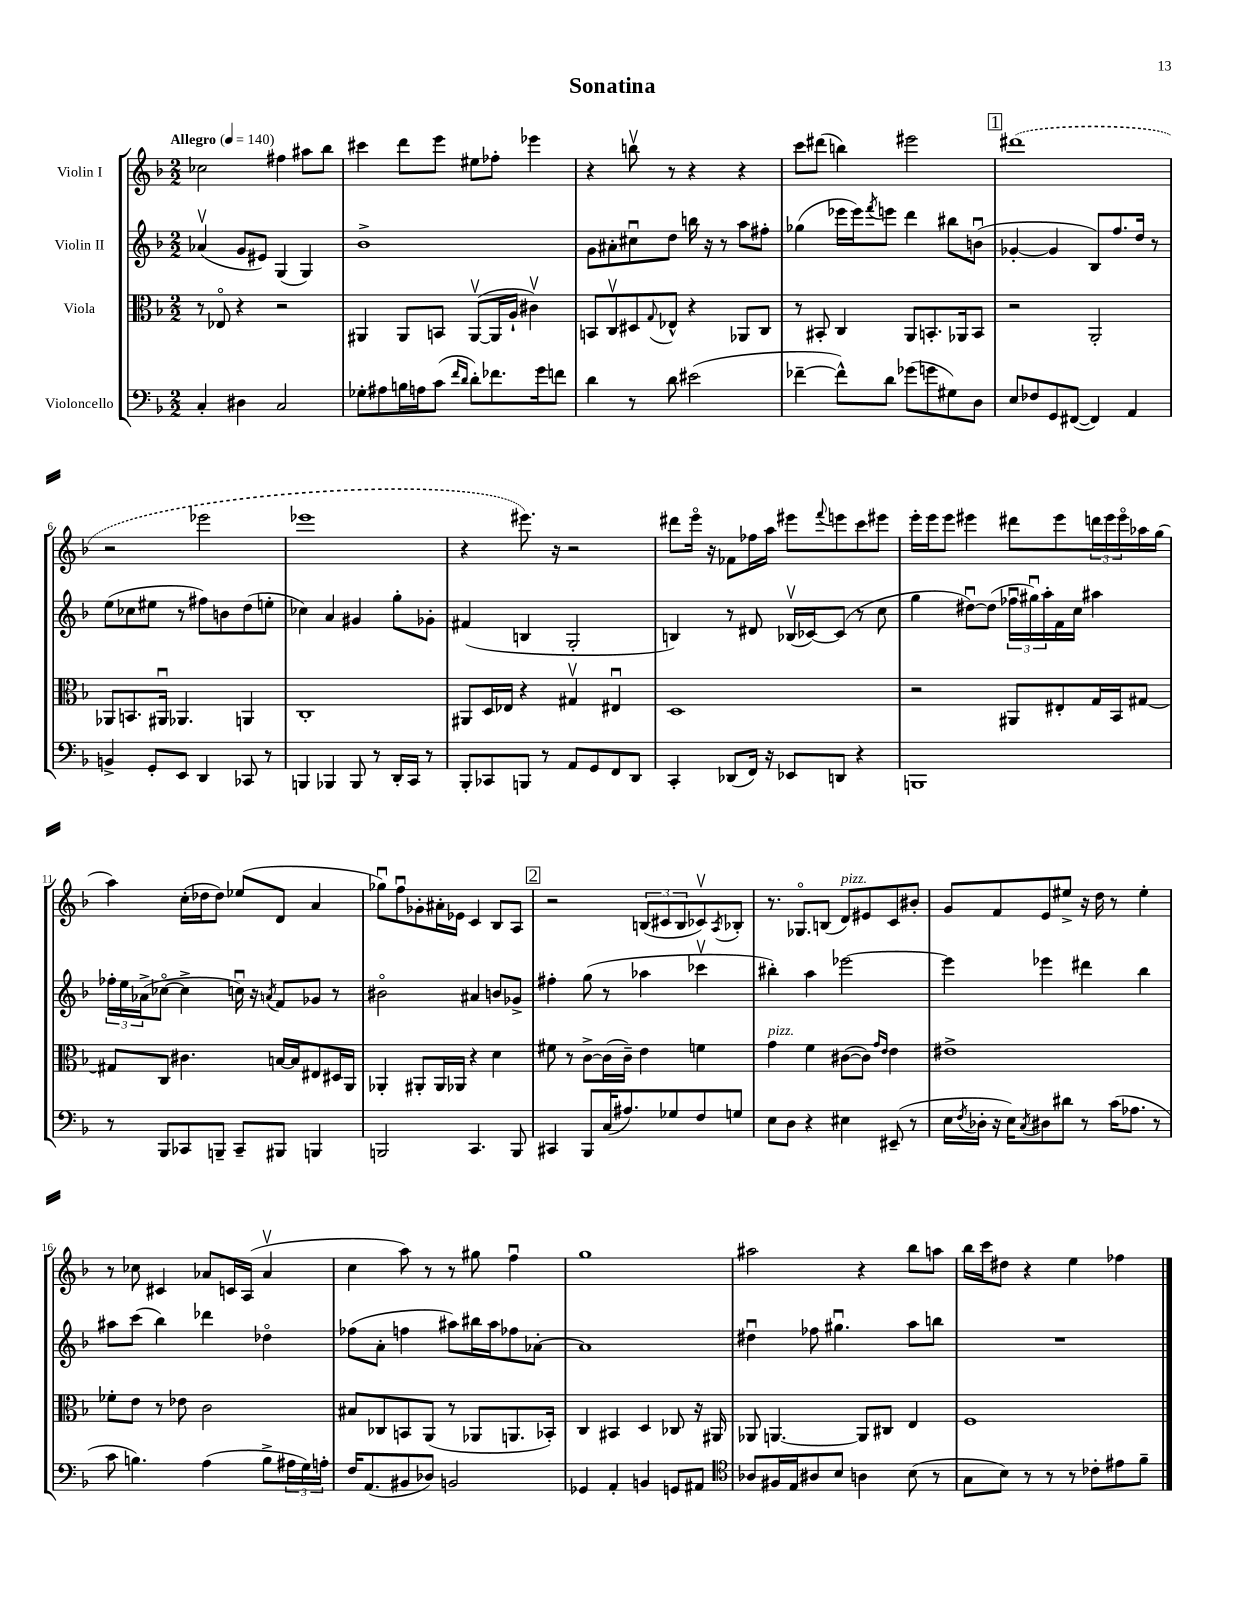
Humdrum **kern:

**kern	**kern	**kern	**kern
*part4	*part3	*part2	*part1
*staff4	*staff3	*staff2	*staff1
*I"Violoncello	*I"Viola	*I"Violin II	*I"Violin I
*clefF4	*clefC3	*clefG2	*clefG2
*k[b-]	*k[b-]	*k[b-]	*k[b-]
*M2/2	*M2/2	*M2/2	*M2/2
*MM140	*MM140	*MM140	*MM140
=1	=1	=1	=1
!	!	!	!LO:TX:a:B:t=Allegro
4C'/	8r	(4a-Xv/	2cc-X\
.	8E-X/	.	.
4D#X\	4r	8g/L	.
.	.	8e#X/J)	.
2C/	2r	(4G/	4ff#X\
.	.	4G/)	8aa#X\L
.	.	.	8bb-\J
=2	=2	=2	=2
8G-X'\L	4AA#X/	1b-^	4ccc#X\
8A#X\	.	.	.
16Bn\L	8AA#/L	.	8ddd\L
16An\J	.	.	.
(8c\J	8BBn/J	.	8eee\J
16qqf/LL	.	.	.
16qqd/JJ	.	.	.
8d'\L)	([8AA#v/L	.	8ee#X\L
8.f-X\	16AA#/L]	.	8ff-X'\J
.	16A`/JJ	.	.
.	4c#Xv\)	.	4eee-X\
16g\k	.	.	.
8fn\J	.	.	.
=3	=3	=3	=3
4d\	8BBn/L	8g\L	4r
.	8Cv/	8a#X'\	.
8r	8D#X/	8cc#Xu\	8bbnv\
.	8qqG/	.	.
8d\	8E-X^^/J	8dd\J	8r
(2e#X\	4r	16bbn\	4r
.	.	16r	.
.	.	8r	.
.	8AA-X/L	8aa\L	4r
.	8C/J	8ff#X'\J	.
=4	=4	=4	=4
[4f-X~\	8r	(4gg-X\	8ccc\L
.	8BB#X'/	.	(8ddd#X\J
8f-^^\L])	4C/	16eee-X\LL	4bbn\)
.	.	16eee-\J)	.
.	.	8qfff/	.
8d\J	.	8eeen\J	.
(8g-X\L	8AA/L	4ddd\	2eee#X\
8gn\	8.BBn'/	.	.
8G#X\)	.	8bb#X\L	.
.	16AA-X/k	.	.
8D\J	8BB/J	(8bnu\J	.
!!LO:REH:place=s1:t=1
=5	=5	=5	=5
8E/L	2r	[4g-X'/	(1ddd#X
8F-X/	.	.	.
8GG/	.	4g-/]	.
([8FF#X/J	.	.	.
4FF#/])	2AA'/	8B-/L)	.
.	.	8.ff/	.
4AA/	.	.	.
.	.	16dd/Jk	.
.	.	8r	.
!!LO:LB:g=z
=6	=6	=6	=6
4BBn^/	8AA-X/L	(8ee\L	2r
.	8.BBn/	8cc-X\	.
8GG'/L	.	8ee#X\J	.
.	16AA#Xu/Jk	.	.
8EE/J	4.AA-X/	8r	.
4DD/	.	8ff#X\L)	2eee-X\
.	.	8bn\	.
8CC-X/	4AAn/	(8dd\	.
8r	.	8een'\J	.
=7	=7	=7	=7
4BBBn/	1C'	4cc-X\)	1eee-X
4BBB-X/	.	4a/	.
8BBB-/	.	4g#X/	.
8r	.	.	.
16DD'/LL	.	8gg'\L	.
16CC/JJ	.	.	.
8r	.	8g-X'\J	.
=8	=8	=8	=8
8BBB-'/L	8AA#X/L	(4f#X/	4r
8CC-X/	16D/L	.	.
.	16E-X/JJ	.	.
8BBBn/J	4r	4Bn/	8.eee#X\)
8r	.	.	.
.	.	.	16r
8AA/L	4G#Xv/	2G'/	2r
8GG/	.	.	.
8FF/	4E#Xu/	.	.
8DD/J	.	.	.
=9	=9	=9	=9
4CC'/	1D	4Bn/)	8ddd#X\L
.	.	.	16eee\Jk
.	.	.	16r
(8DD-X/L	.	8r	8f-X\L
16FF/Jk)	.	8d#X/	16ff-X\L
16r	.	.	16aa\JJ
8EE-X/L	.	(16B-Xv/LL	8eee#X\L
.	.	[16c-X/J)	.
.	.	.	8qqfff/
8DDn/J	.	(8c-/J]	8eeen\
4r	.	8r	8ccc\
.	.	8cc\	8eee#X\J
=10	=10	=10	=10
1BBBn	2r	4gg\	16eee'\LL
.	.	.	16eee\J
.	.	.	8eee\J
.	.	[8dd#Xu\L)	4eee#X\
.	.	(8dd#\J]	.
.	8AA#X/L	24ff-Xu\LL	8ddd#X\L
.	.	24gg#Xu\)	.
.	.	24aa'\	.
.	8E#X'/	16f\	8eee#\
.	.	16cc\JJ	.
.	16G/L	4aa#X\	24dddn\L
.	.	.	24eee#\
.	16BB-/J	.	.
.	.	.	24eee#\
.	[8G#X/J	.	16aa-X\
.	.	.	(16gg\JJ
!!LO:LB:g=z
=11	=11	=11	=11
8r	8G#X/L]	24ff-X'\LL	4aa\)
.	.	24ee\	.
.	.	(24a-X^\J	.
8BBB-/L	8C/J	[8cc-X\J	.
8CC-X/	4.c#X\	4cc-^\]	(16cc'\LL
.	.	.	16dd-X\J
8BBBn~/J	.	.	8dd-\J)
8CC-~/L	.	16ccnu\)	(8ee-X/L
.	.	16r	.
.	.	8qan/	.
8BBB#X/J	[16Bn/LL	8f/L	8d/J
.	16B/J]	.	.
4BBBn/	8E#X/	8g-X/J	4a/
.	16D#X/L	8r	.
.	16AA/JJ	.	.
=12	=12	=12	=12
2BBBn/	4AA-X'/	2b#X\	8gg-Xu\L)
.	.	.	8ffu\
.	8AA#X'/L	.	8g-X'\
.	16AA#/L	.	16a#X'\L
.	16AA-X/JJ	.	16e-X\JJ
4.CC/	4r	4a#X/	4c/
.	4d\	8bn/L	8B-/L
8BBB/	.	8g-X^/J	8A/J
!!LO:REH:place=s1:t=2
=13	=13	=13	=13
4CC#X/	8f#X\	4ff#X'\	2r
.	8r	.	.
8BBB-/L	[8c^\L	(8gg\	.
(16C/K	(16c\L]	8r	.
8.A#X/)	16c~\JJ)	.	.
.	4e\	4aa-X\	(12Bn/L
.	.	.	12c#X/
8G-X/	.	.	.
.	.	.	12B/
8F/	4fn\	4ccc-Xv\	8c-Xv/)
.	.	.	8qA/
8Gn/J	.	.	8B-X'/J
=14	=14	=14	=14
!	!LO:TX:a:i:t=pizz.	!	!
8E\L	4g\	4bb#X'\)	8.r
8D\J	.	.	.
.	.	.	8.G-X/L
4r	4f\	4aa\	.
.	.	.	(8Bn/J
!	!	!	!LO:TX:a:i:t=pizz.
4E#X\	([8c#X\L	[2eee-X\	8d/L)
.	8c#\J])	.	8e#X/
.	16qqg/LL	.	.
.	16qqe/JJ	.	.
(8EE#X~/	4e\	.	8c/
8r	.	.	8b#X'/J
=15	=15	=15	=15
16E\LL	1e#X^	4eee-\]	8g/L
8qF/	.	.	.
16D-X'\JJ	.	.	.
16r	.	.	8f/
16E\KL)	.	.	.
8qC/	.	.	.
8D#X\	.	4eee-X\	8e/
8d#X\J	.	.	8ee#X^/J
8r	.	4ddd#X\	16r
.	.	.	16dd\
(16c\KL	.	.	8r
8.A-X\J	.	.	.
.	.	4bb-\	4ee#'\
8r	.	.	.
!!LO:LB:g=z
=16	=16	=16	=16
8c\	8f-X'\L	8aa#X\L	8r
4.Bn\)	8e\J	(8ccc\J	8cc-X\
.	8r	4bb-\)	4c#X/
.	8e-X\	.	.
(4A\	2c\	4ddd-X\	8a-X/L
.	.	.	16cn/L
.	.	.	(16A/JJ
8B^\L	.	4dd-X\	4a-v/
24A#X\L	.	.	.
24G\)	.	.	.
24An'\JJ	.	.	.
=17	=17	=17	=17
16F/KL	8B#X/L	(8ff-X\L	4cc\
(8.AA/	.	.	.
.	8C-X/	8a'\J	.
8BB#X/	8BBn/	4ffn\	8aa\)
8D-X/J)	(8AA/J	.	8r
2BBn/	8r	8aa#X\L)	8r
.	8AA-X/L	16bb#X\L	8gg#X\
.	.	16aa#\J	.
.	8.AAn/	8ff-X\	4ffu\
.	.	[8a-X'\J	.
.	16BB-X'/Jk)	.	.
=18	=18	=18	=18
4GG-X/	4C/	1a-]	1gg
4AA'/	4BB#X/	.	.
4BBn/	4D/	.	.
8GGn/L	8C-X/	.	.
8AA#X/J	16r	.	.
.	16AA#X/	.	.
=19	=19	=19	=19
*clefC4	*	*	*
8A-X/L	8AA-X/	4dd#Xu\	2aa#X\
16F#X/L	[4.AAn/	.	.
16E/J	.	.	.
8A#X/	.	8ff-X\	.
8B-/J	.	4.gg#Xu\	.
4An\	8AA/L]	.	4r
.	8C#X/J	.	.
(8B-\	4E/	8aa\L	8bb-\L
8r	.	8bbn\J	8aan\J
=20	=20	=20	=20
8G\L	1F	1r	16bb-\LL
.	.	.	16ccc\J
8B-\J)	.	.	8dd#X\J
8r	.	.	4r
8r	.	.	.
8r	.	.	4ee\
8c-X'\L	.	.	.
8e#X\	.	.	4ff-X\
8f~\J	.	.	.
==	==	==	==
*-	*-	*-	*-
